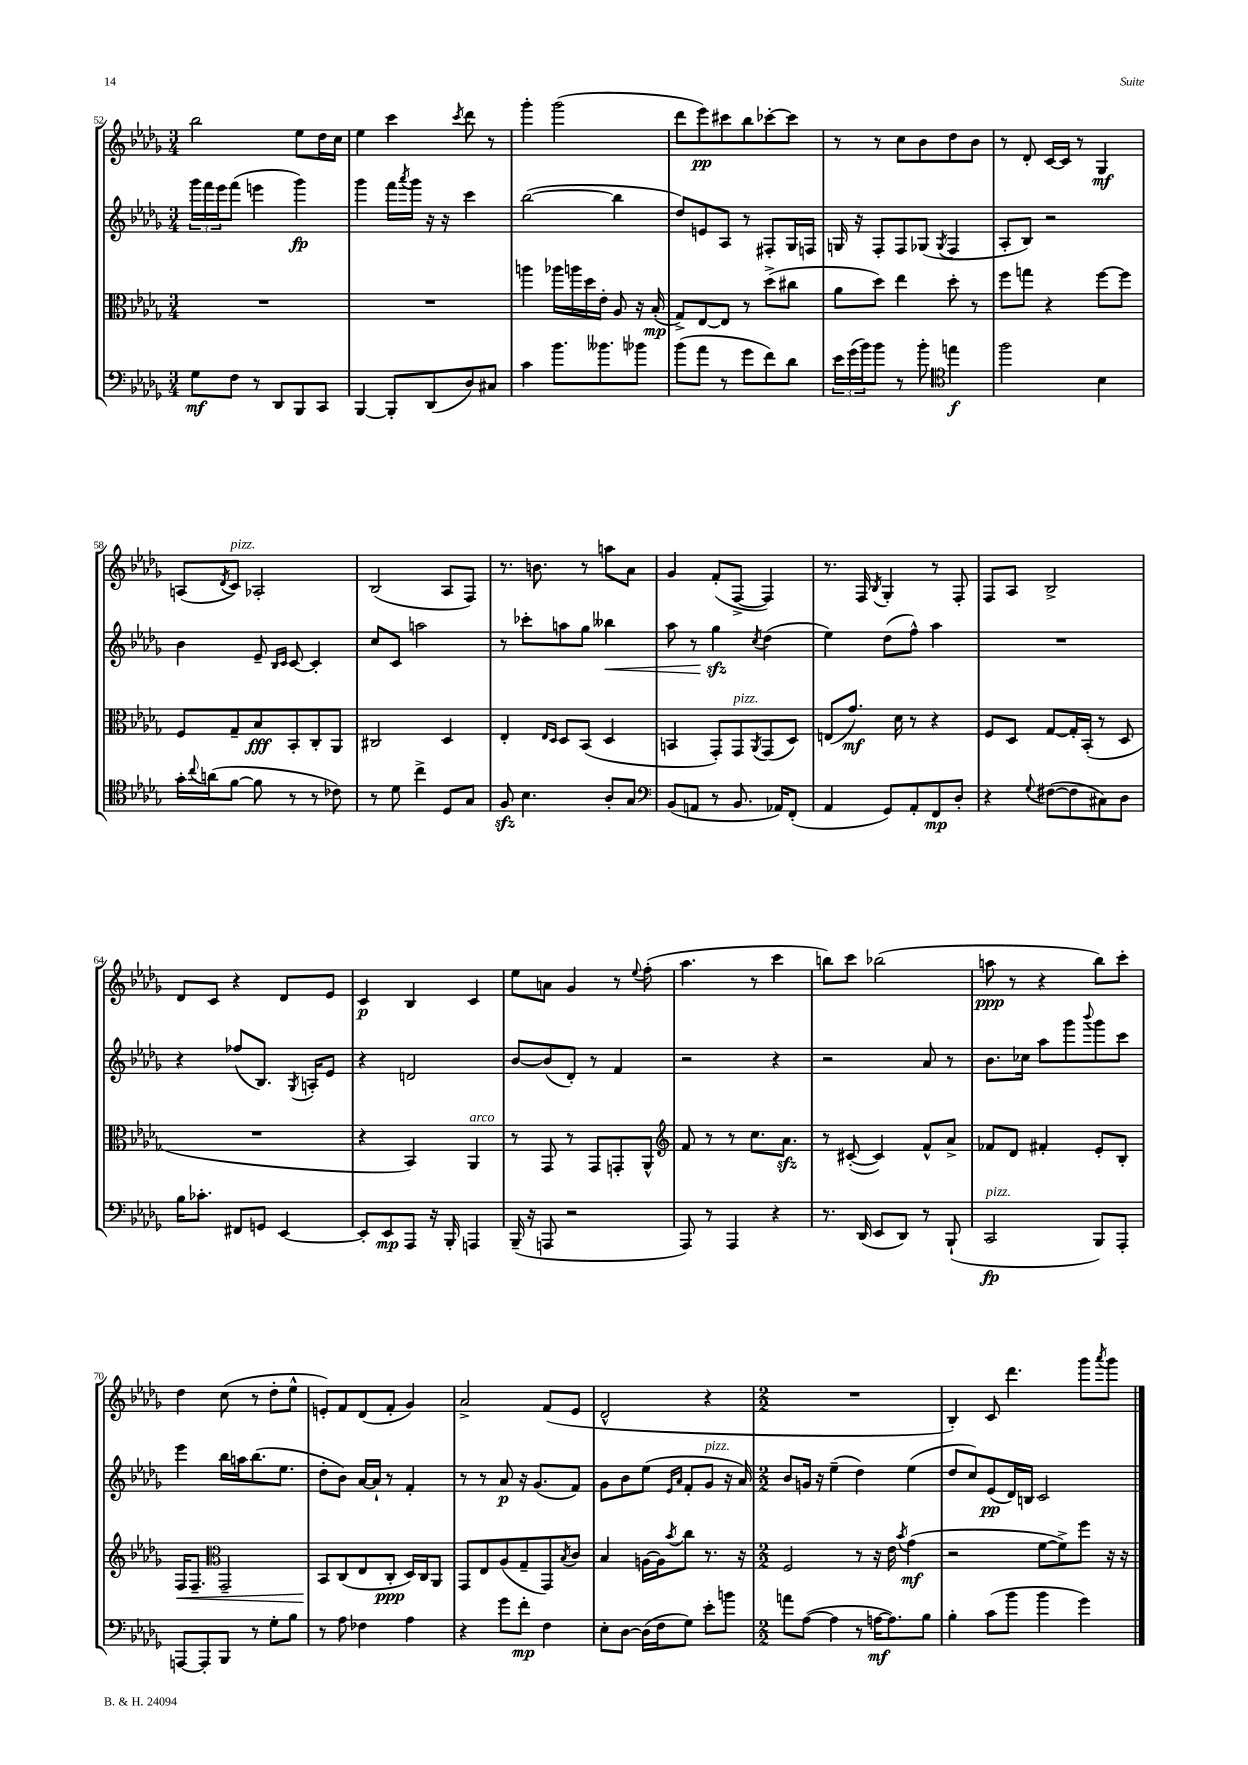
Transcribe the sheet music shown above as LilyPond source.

<<
\new StaffGroup <<
\new Staff = "s0" {
    \clef treble \key des \major \numericTimeSignature \time 3/4
    bes''2 ees''8 des''16 c''16 |
    ees''4 c'''4 \acciaccatura { c'''8 } des'''8 r8 |
    ges'''4-. ges'''2( |
    des'''8 ees'''8\pp) cis'''8 bes''8 ces'''8~-. ces'''8 |
    r8 r8 c''8 bes'8 des''8 bes'8 |
    r8 des'8-. c'16~ c'16 r8 ges4\mf |
    a8( \acciaccatura { des'8 } c'8^\markup { \italic "pizz." }) aes2-. |
    bes2( aes8 f8) |
    r8. b'8. r8 a''8 aes'8 |
    ges'4 f'8-.( f8~-> f4) |
    r8. f16 \acciaccatura { bes8 } ges4-. r8 f8-. |
    f8 aes8 bes2-> |
    des'8 c'8 r4 des'8 ees'8 |
    c'4\p bes4 c'4 |
    ees''8 a'8 ges'4 r8 \appoggiatura { ees''8 } f''8-.( |
    aes''4. r8 c'''4 |
    b''8) c'''8 bes''2( |
    a''8\ppp r8 r4 bes''8) c'''8-. |
    des''4 c''8( r8 des''8-. ees''8-^ |
    e'8-.) f'8 des'8( f'8-. ges'4) |
    aes'2-> f'8( ees'8 |
    des'2-^ r4 |
    \numericTimeSignature \time 2/2 R1 |
    bes4-.) c'8 des'''4. ges'''8 \acciaccatura { aes'''8 } ges'''8 \bar "|." |
}
\new Staff = "s1" {
    \clef treble \key des \major \numericTimeSignature \time 3/4
    \tuplet 3/2 { ges'''16 f'''16 ees'''16 } f'''8( e'''4 ges'''4\fp) |
    ges'''4 f'''16 \acciaccatura { aes'''8 } ges'''16 r16 r16 c'''4 |
    bes''2~( bes''4 |
    des''8) e'8 aes8 r8 fis8-. ges16 f16 |
    g16 r16 f8-. f8 ges8( \acciaccatura { ges8 } f4 |
    aes8-. bes8) r2 |
    bes'4 ees'8-- \grace { bes16 c'16 } c'8~ c'4-. |
    c''8 c'8 a''2 |
    r8 ces'''8-. a''8 ges''8 beses''4\< |
    aes''8 r8 ges''4\sfz\! \acciaccatura { c''8 } des''4( |
    ees''4) des''8( f''8-^) aes''4 |
    R2. |
    r4 fes''8( bes8.) \acciaccatura { ges8 } a16-. ees'8 |
    r4 d'2 |
    bes'8~ bes'8( des'8-.) r8 f'4 |
    r2 r4 |
    r2 aes'8 r8 |
    bes'8. ces''16 aes''8 ges'''8 \appoggiatura { bes'''8 } ges'''8 c'''8 |
    ees'''4 bes''16 a''16 bes''8.( ees''8. |
    des''8-. bes'8) aes'16~ aes'16-! r8 f'4-. |
    r8 r8 aes'8\p r16 ges'8.( f'8) |
    ges'8 bes'8 ees''8( \grace { ees'16 aes'16 } f'8-. ges'8^\markup { \italic "pizz." } r16 aes'16) |
    \numericTimeSignature \time 2/2 bes'8 g'16 r16 ees''4--( des''4) ees''4( |
    des''8 c''8) ees'8\pp( des'16) b16 c'2 \bar "|." |
}
\new Staff = "s2" {
    \clef alto \key des \major \numericTimeSignature \time 3/4
    R2. |
    R2. |
    a''4 aes''16 a''16 des''16 ees'16-. aes8 r16 bes16-.\mp( |
    ges8->) ees8~ ees8 r8 des''8->( cis''8 |
    aes'8 des''8) ees''4 des''8-. r8 |
    f''8 g''8 r4 f''8~ f''8 |
    f8 ges8-- bes8\fff bes,8-. c8-. aes,8 |
    cis2 des4 |
    ees4-. \grace { ees16 des16 } des8 bes,8( des4 |
    b,4 ges,8-.) ges,8^\markup { \italic "pizz." } \acciaccatura { aes,8 } ges,8( des8) |
    e8( ges'8.\mf) des'16 r8 r4 |
    f8 des8 ges8~ ges16-. bes,16-.( r8 des8 |
    R2. |
    r4 bes,4) aes,4^\markup { \italic "arco" } |
    r8 ges,8 r8 ges,8 g,8-. aes,8-^ |
    \clef treble f'8 r8 r8 c''8. aes'8.\sfz |
    r8 cis'8~-.( cis'4) f'8-^ aes'8-> |
    fes'8 des'8 fis'4-. ees'8-. bes8-. |
    f16\< f8.-- \clef alto ges,2-- |
    bes,8\! c8( ees8 c8-.\ppp des16) c16 aes,8 |
    ges,8 ees8 aes8( ges8-- ges,8) \acciaccatura { bes8 } c'8 |
    bes4 a16~ a16 \acciaccatura { bes'8 } c''8 r8. r16 |
    \numericTimeSignature \time 2/2 f2 r8 r16 ees'16 \acciaccatura { bes'8 } ges'4\mf( |
    r2 f'8~ f'8->) f''8 r16 r16 \bar "|." |
}
\new Staff = "s3" {
    \clef bass \key des \major \numericTimeSignature \time 3/4
    ges8\mf f8 r8 des,8 bes,,8 c,8 |
    bes,,4~ bes,,8-. des,8( des8) cis8 |
    c'4 bes'8. beses'8. bes'8 |
    bes'8( aes'8 r8 ges'8 f'8) des'8 |
    \tuplet 3/2 { ees'16 ges'16( bes'16) } bes'8 r8 bes'8-. \clef tenor e''4\f |
    f''2 bes4 |
    ges'16-. \appoggiatura { c''8 } a'16( f'8~ f'8 r8 r8 ces'8) |
    r8 des'8 c''4-> des8 ges8 |
    f8\sfz bes4. aes8-. ges8 |
    \clef bass bes,8( a,8 r8 bes,8. aes,16) f,8-.( |
    aes,4 ges,8) aes,8-. f,8\mp des8-. |
    r4 \appoggiatura { ges8 } fis8~( fis8 cis8) des8 |
    bes16 ces'8.-. fis,8 g,8 ees,4~ |
    ees,8-. ees,8\mp aes,,8 r16 bes,,16-. a,,4 |
    bes,,16--( r16 a,,8 r2 |
    aes,,8) r8 aes,,4 r4 |
    r8. des,16( ees,8 des,8) r8 bes,,8-!( |
    c,2\fp^\markup { \italic "pizz." } bes,,8) aes,,8-. |
    a,,8~ a,,8-. bes,,8 r8 ges8-. bes8 |
    r8 aes8 fes4 aes4 |
    r4 ges'8 f'8-.\mp f4 |
    ees8-. des8~ des16( f16 ges8) ees'8-. b'8 |
    \numericTimeSignature \time 2/2 a'8 aes8~( aes4 r8 a16~\mf a8.) bes8 |
    bes4-. c'8( bes'8 bes'4 ges'4) \bar "|." |
}
>>
>>
\layout { \context { \Score currentBarNumber = #52 } }
